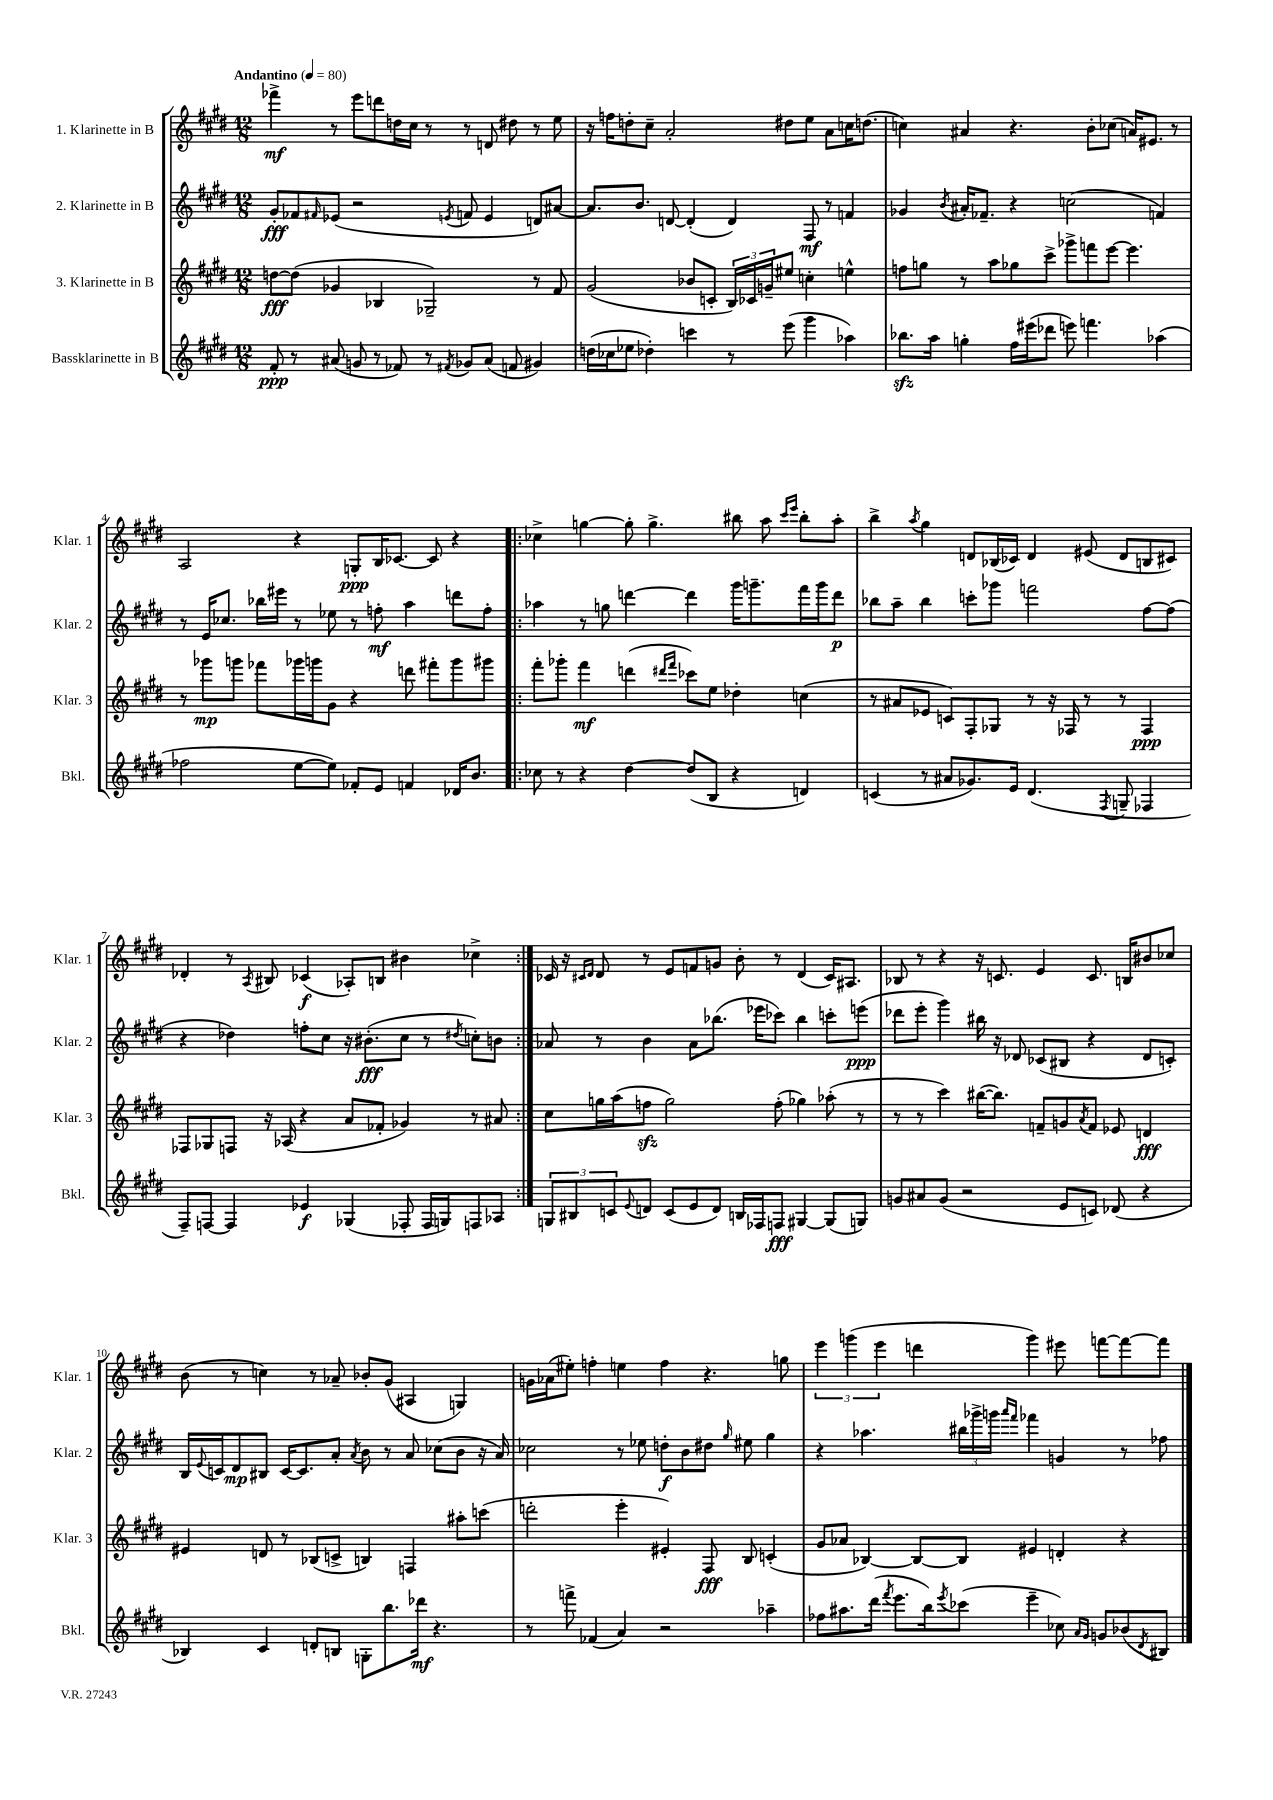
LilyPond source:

<<
\new StaffGroup <<
\new Staff = "s0" \with { instrumentName = "1. Klarinette in B" shortInstrumentName = "Klar. 1" } {
    \clef treble \key e \major \numericTimeSignature \time 12/8 \tempo "Andantino" 4 = 80
    fes'''4->\mf r8 e'''8 d'''8 d''16 cis''16 r8 r8 d'8 dis''8 r8 e''8 |
    r16 f''16 d''8-. cis''8-- a'2-. dis''8 e''8 a'8 c''16 d''8.( |
    c''4) ais'4 r4. b'8-. ces''8( a'16) eis'8. r8 |
    a2 r4 g8-.\ppp b16 ces'8.~ ces'8 r4 |
    \repeat volta 2 { ces''4-> g''4~ g''8-. g''4.-> bis''8 a''8 \grace { cis'''16 e'''16 } bis''8-. a''8-. |
    b''4-> \acciaccatura { a''8 } gis''4 d'8 bes16( ces'16) d'4 eis'8( d'8 b8 cis'8) |
    des'4-. r8 \acciaccatura { a8 } bis8 ces'4\f( aes8-.) b8 bis'4 ces''4-> | }
    ces'16 r16 \grace { cis'16 dis'16 } dis'8 r8 e'8 f'8 g'8 b'8-. r8 dis'4( cis'16) ais8. |
    bes8 r8 r4 r16 c'8. e'4 c'8. b16 bis'8 ces''8 |
    b'8( r8 c''4) r8 aes'8-- bes'8-. gis'8( ais4 g4) |
    g'16 aes'16( eis''8-.) f''4-. e''4 f''4 r4. g''8 |
    \tuplet 3/2 { e'''4 g'''4( e'''4 } d'''4 g'''4) eis'''8 f'''8~ f'''8~ f'''8 \bar "|." |
}
\new Staff = "s1" \with { instrumentName = "2. Klarinette in B" shortInstrumentName = "Klar. 2" } {
    \clef treble \key e \major \numericTimeSignature \time 12/8
    gis'8-.\fff fes'8 \grace { fis'16 } ees'8( r2 \acciaccatura { e'8 } f'8 e'4 d'8) ais'8~ |
    ais'8. b'8. d'8~ d'4-.( d'4) fis8\mf r8 f'4 |
    ges'4 \acciaccatura { b'8 } ais'16-. fes'8.-- r4 c''2( f'4) |
    r8 e'16 ces''8. bes''16 eis'''16 r8 ees''8 r8 f''8-.\mf a''4 d'''8 f''8-. |
    \repeat volta 2 { aes''4 r8 g''8 d'''4~ d'''4 gis'''16 g'''8.-- fis'''16 g'''16 d'''8\p |
    bes''8 a''8-- bes''4 c'''8-. ges'''8 f'''2 fis''8~ fis''8( |
    r4 des''4) f''8-. cis''8 r16 bis'8.-.\fff( cis''8 r8 \acciaccatura { dis''8 } c''8-.) b'8 | }
    aes'8 r8 b'4 aes'8 bes''8.( ees'''16 ces'''8) bes''4 c'''8-. e'''8\ppp( |
    des'''8 e'''8-. gis'''4) bis''16 r16 des'8 ces'8( bis8 r4 des'8 c'8-.) |
    b16 \appoggiatura { e'8 } c'16 dis'8\mp bis8 c'16~ c'8. a'8-. \acciaccatura { a'8 } b'8 r8 a'8 ces''8( b'8 r16 a'16) |
    ces''2 r8 ees''8 d''8-.\f b'8 dis''8 \grace { gis''16 } eis''8 gis''4 |
    r4 aes''4. \tuplet 3/2 { bis''16 ges'''16-> g'''16 } \grace { a'''16 fis'''16 } fes'''4 g'4 r8 fes''8 \bar "|." |
}
\new Staff = "s2" \with { instrumentName = "3. Klarinette in B" shortInstrumentName = "Klar. 3" } {
    \clef treble \key e \major \numericTimeSignature \time 12/8
    d''8~\fff d''8( ges'4 bes4 ges2--) r8 fis'8 |
    gis'2( bes'8 c'8-. \tuplet 3/2 { b16) ces'16 g'16-- } eis''8 c''4-. e''4-^ |
    f''8 g''8 r8 a''8 ges''8 cis'''8-> ges'''8-> f'''8 e'''8~ e'''4. |
    r8 ges'''8\mp g'''8 fes'''8 ges'''16 g'''16 gis'8 r4 d'''8 fis'''8-. g'''8 gis'''8 |
    \repeat volta 2 { fis'''8-. ges'''8-. fis'''4\mf d'''4( \grace { dis'''16 fis'''16 } ces'''8) e''8 des''4-. c''4( |
    r8 ais'8 ees'8 c'8) fis8-. ges8 r8 r16 fes16 r8 r8 fes4\ppp |
    fes8 ges8 f8 r16 aes16( r4 a'8 fes'8-. ges'4) r8 ais'8 | }
    cis''8 g''16 a''16( f''8\sfz g''2) f''8-.( ges''4) aes''8-.( r8 |
    r8 r8 cis'''4) bis''16~( bis''8.) f'8-- g'8 \acciaccatura { a'8 } f'8 ees'8 d'4\fff |
    eis'4 d'8 r8 bes8( c'8-> b4) f4 ais''8-. c'''8( |
    d'''2-. e'''4-. eis'4-.) fis8\fff b8 c'4-.( |
    gis'8 aes'8 bes4~) bes8~ bes8 eis'4 d'4-. r4 \bar "|." |
}
\new Staff = "s3" \with { instrumentName = "Bassklarinette in B" shortInstrumentName = "Bkl." } {
    \clef treble \key e \major \numericTimeSignature \time 12/8
    fis'8-.\ppp r8 ais'8( g'8 r8 fes'8) r8 \acciaccatura { fis'8 } ges'8 ais'8( f'8 gis'4) |
    d''16( ces''16 ees''8 des''4-.) c'''4 r8 e'''8( gis'''4 aes''4) |
    bes''8.\sfz a''16 g''4-. fis''16 eis'''16( des'''8 e'''8) f'''4. aes''4( |
    fes''2 e''8~ e''8) fes'8-. e'8 f'4 des'16 b'8. |
    \repeat volta 2 { ces''8 r8 r4 dis''4~ dis''8( b8 r4 d'4) |
    c'4( r8 ais'8 ges'8.) e'16 dis'4.( \acciaccatura { fis8 } g8-- fes4 |
    fis8--) f8~ f4 ees'4\f ges4( fes8-. fes16 g16) f8 aes8 | }
    \tuplet 3/2 { g8 bis8 c'8 } \appoggiatura { e'8 } d'8 c'8( e'8 d'8) b16 fes16 f8\fff gis4~ gis8( g8) |
    g'8 ais'8 g'8( r2 e'8 c'8) des'8( r4 |
    bes4) cis'4 d'8-. b8 g8-. b''8. des'''16\mf r4. |
    r8 f'''8-> fes'4( a'4) r2 aes''4-- |
    fes''8 ais''8. dis'''16( \acciaccatura { fis'''8 } e'''8. b''16) \acciaccatura { e'''8 } ces'''8( e'''4-- ces''8) \grace { a'16 gis'16 } g'8 bes'8( \acciaccatura { dis'8 } bis8) \bar "|." |
}
>>
>>
